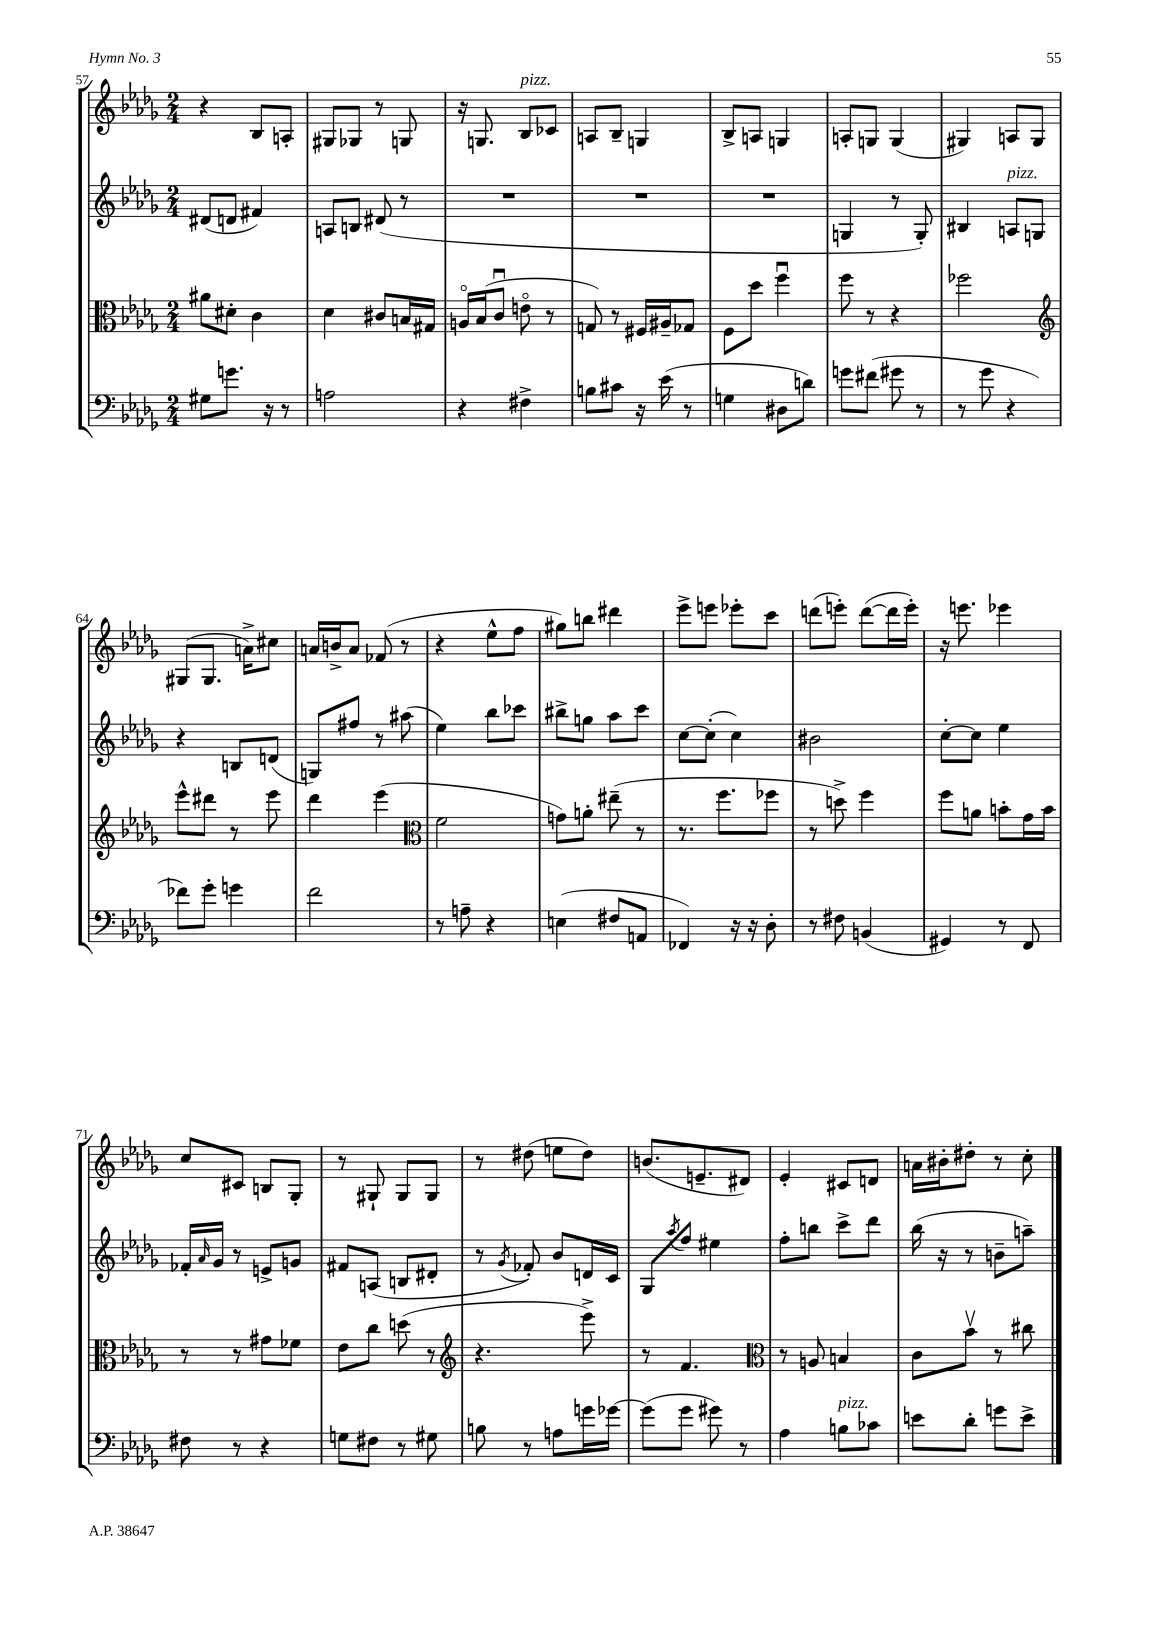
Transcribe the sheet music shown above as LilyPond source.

<<
\new StaffGroup <<
\new Staff = "s0" {
    \clef treble \key des \major \numericTimeSignature \time 2/4
    r4 bes8 a8-. |
    gis8 ges8 r8 g8 |
    r16 g8. bes8^\markup { \italic "pizz." } ces'8 |
    a8 bes8-- g4 |
    bes8-> a8 g4 |
    a8-. g8 g4( |
    gis4) a8 gis8 |
    gis8( gis8. a'16->) cis''8 |
    a'16 b'16-> a'8 fes'8( r8 |
    r4 ees''8-^ f''8 |
    gis''8) b''8 dis'''4 |
    ees'''8-> e'''8 ees'''8-. c'''8 |
    d'''8( e'''8-.) d'''8~( d'''16 e'''16-.) |
    r16 e'''8. ees'''4 |
    c''8 cis'8 b8 ges8-. |
    r8 gis8-! gis8 gis8 |
    r8 dis''8( e''8 dis''8) |
    b'8.( e'8.-- dis'8) |
    ees'4-. cis'8 d'8 |
    a'16 bis'16-. dis''8-. r8 c''8-. \bar "|." |
}
\new Staff = "s1" {
    \clef treble \key des \major \numericTimeSignature \time 2/4
    dis'8( d'8 fis'4) |
    a8 b8 dis'8( r8 |
    R2 |
    R2 |
    R2 |
    g4 r8 g8-.) |
    bis4 a8^\markup { \italic "pizz." } g8 |
    r4 b8 d'8( |
    g8) fis''8 r8 ais''8( |
    ees''4) bes''8 ces'''8 |
    bis''8-> g''8 aes''8 c'''8 |
    c''8~ c''8-.( c''4) |
    bis'2 |
    c''8~-. c''8 ees''4 |
    fes'16-. \grace { aes'16 } ges'16 r8 e'8-> g'8 |
    fis'8 a8( b8 dis'8-. |
    r8 \acciaccatura { ges'8 } fes'8-.) bes'8 d'16 c'16 |
    ges8 \acciaccatura { aes''8 } f''8 eis''4 |
    f''8-. b''8 c'''8-> des'''8 |
    bes''16( r16 r8 b'8-- a''8--) \bar "|." |
}
\new Staff = "s2" {
    \clef alto \key des \major \numericTimeSignature \time 2/4
    ais'8 dis'8-. c'4 |
    des'4 cis'8 b16 gis16 |
    a16\flageolet bes16( c'8\downbow e'8\flageolet r8 |
    g8) r8 fis16 ais16-- ges8 |
    f8 des''8 f''4\downbow |
    f''8 r8 r4 |
    fes''2 |
    \clef treble ees'''8-^ dis'''8 r8 ees'''8 |
    des'''4 ees'''4( |
    \clef alto f'2 |
    g'8) a'8-. eis''8--( r8 |
    r8. f''8. fes''8 |
    r8 d''8->) f''4 |
    f''8 a'8 b'8-. ges'16 b'16 |
    r8 r8 gis'8 fes'8 |
    ees'8 c''8 d''8( r8 |
    \clef treble r4. ees'''8->) |
    r8 f'4. |
    \clef alto r8 a8 b4 |
    c'8 bes'8\upbow r8 cis''8 \bar "|." |
}
\new Staff = "s3" {
    \clef bass \key des \major \numericTimeSignature \time 2/4
    gis8 g'8. r16 r8 |
    a2 |
    r4 fis4-> |
    b8 cis'8 r16 ees'16( r8 |
    g4 dis8 d'8) |
    g'8 fis'8( gis'8 r8 |
    r8 ges'8 r4 |
    fes'8) ges'8-. g'4 |
    f'2 |
    r8 a8-- r4 |
    e4( fis8 a,8 |
    fes,4) r16 r16 des8-. |
    r8 fis8 b,4( |
    gis,4) r8 f,8 |
    fis8 r8 r4 |
    g8 fis8 r8 gis8 |
    b8 r8 a8 g'16 ges'16~ |
    ges'8( ges'8 gis'8) r8 |
    aes4 b8^\markup { \italic "pizz." } ces'8 |
    e'8 des'8-. g'8 e'8-> \bar "|." |
}
>>
>>
\layout { \context { \Score currentBarNumber = #57 } }
